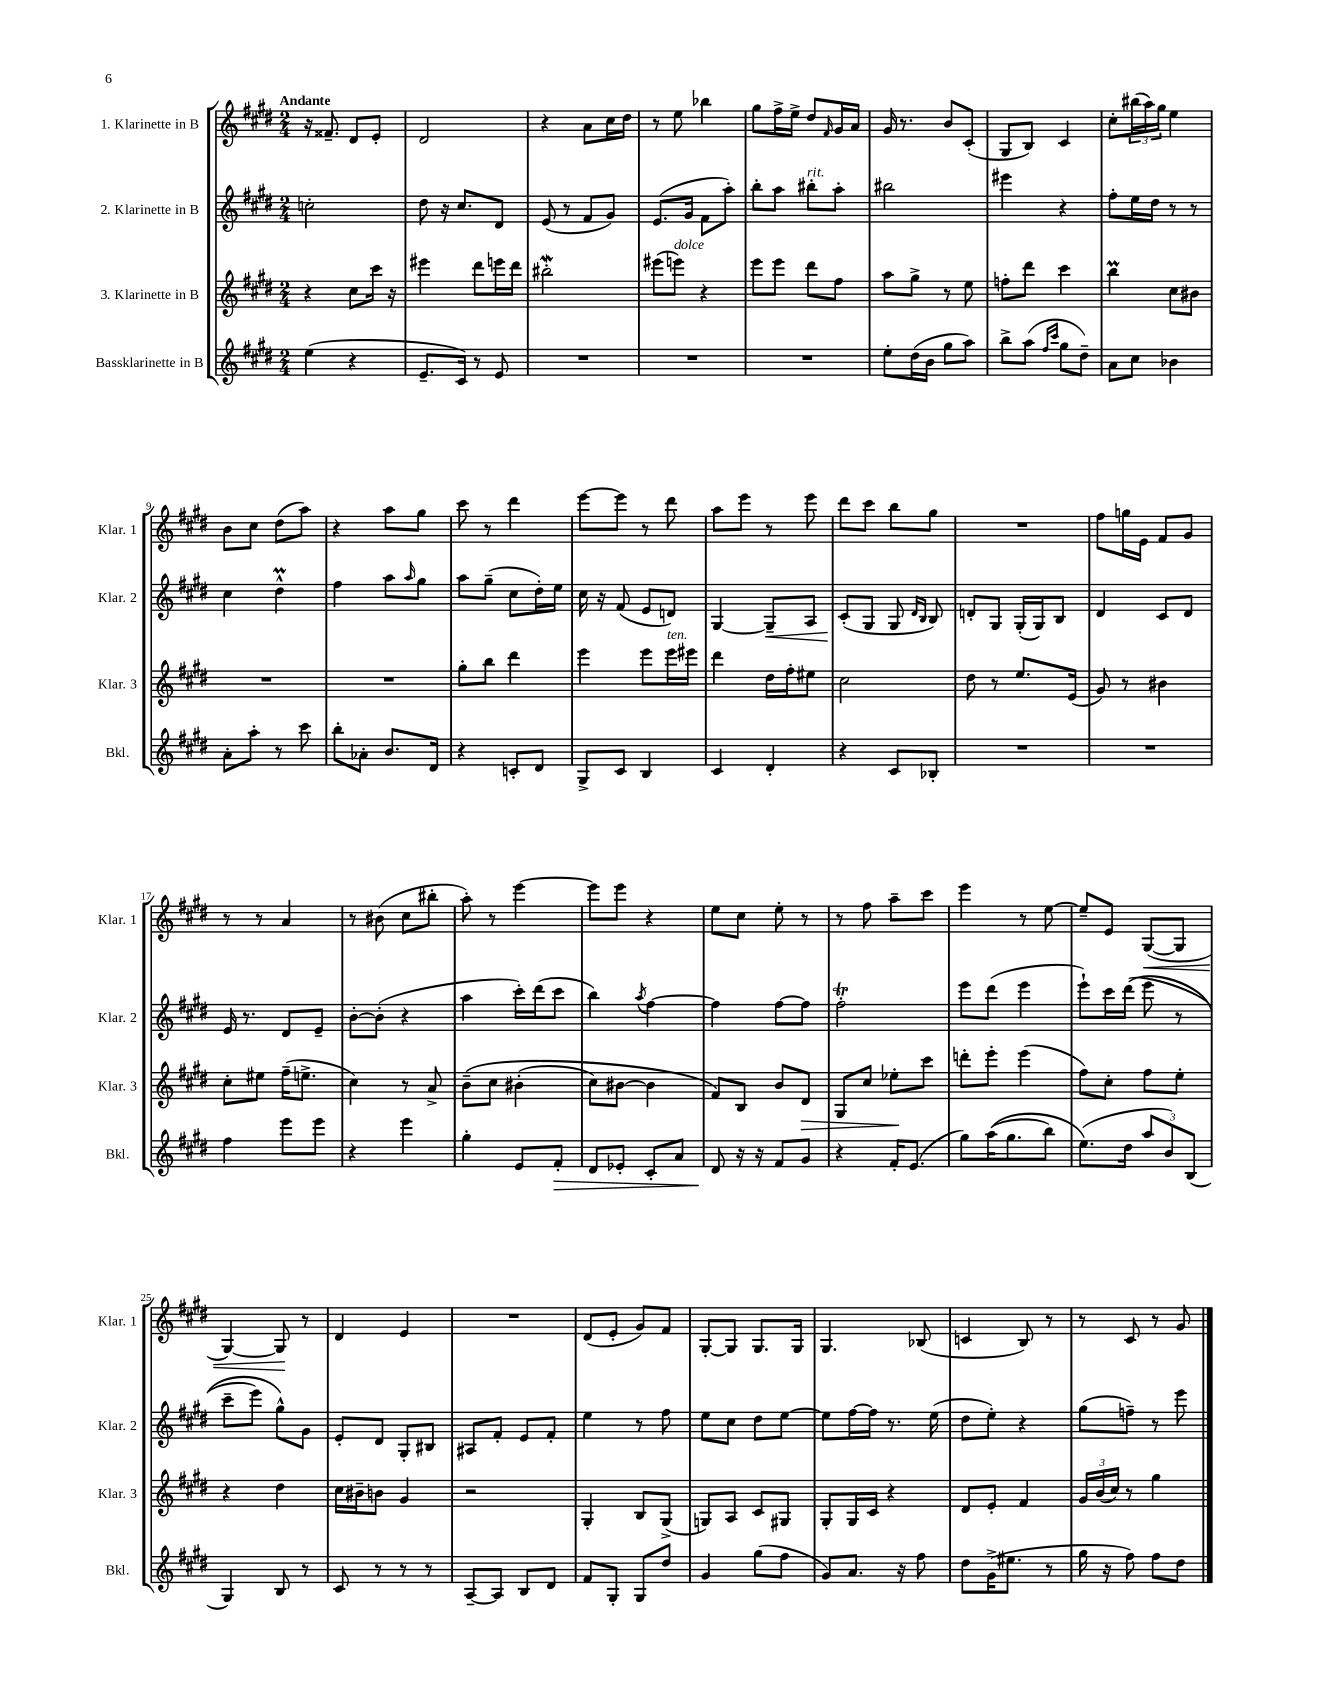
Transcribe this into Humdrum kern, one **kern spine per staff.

**kern	**dynam	**kern	**dynam	**kern	**dynam	**kern	**dynam
*part4	*part4	*part3	*part3	*part2	*part2	*part1	*part1
*staff4	*staff4	*staff3	*staff3	*staff2	*staff2	*staff1	*staff1
*I"Bassklarinette in B	*	*I"3. Klarinette in B	*	*I"2. Klarinette in B	*	*I"1. Klarinette in B	*
*I'Bkl.	*	*I'Klar. 3	*	*I'Klar. 2	*	*I'Klar. 1	*
*clefG2	*	*clefG2	*	*clefG2	*	*clefG2	*
*k[f#c#g#d#]	*	*k[f#c#g#d#]	*	*k[f#c#g#d#]	*	*k[f#c#g#d#]	*
*M2/4	*	*M2/4	*	*M2/4	*	*M2/4	*
=1	=1	=1	=1	=1	=1	=1	=1
!	!	!	!	!	!	!LO:TX:a:B:t=Andante	!
(4ee\	.	4r	.	2ccn'\	.	16r	.
.	.	.	.	.	.	8.f##X~/	.
4r	.	8cc#\L	.	.	.	8d#/L	.
.	.	16ccc#\Jk	.	.	.	8e'/J	.
.	.	16r	.	.	.	.	.
=2	=2	=2	=2	=2	=2	=2	=2
8.e~/L	.	4eee#X\	.	8dd#\	.	2d#/	.
.	.	.	.	16r	.	.	.
16c#/Jk)	.	.	.	8.cc#/L	.	.	.
8r	.	8ddd#\L	.	.	.	.	.
8e/	.	16eeen\L	.	8d#/J	.	.	.
.	.	16ddd#\JJ	.	.	.	.	.
=3	=3	=3	=3	=3	=3	=3	=3
2r	.	2bb#XW'\	.	(8e/	.	4r	.
.	.	.	.	8r	.	.	.
.	.	.	.	8f#/L	.	8a\L	.
.	.	.	.	8g#/J)	.	16cc#\L	.
.	.	.	.	.	.	16dd#\JJ	.
=4	=4	=4	=4	=4	=4	=4	=4
2r	.	(8eee#X\L	.	(8.e/L	.	8r	.
!	!	!LO:TX:a:i:t=dolce	!	!	!	!	!
.	.	8eeen\J)	.	.	.	8ee\	.
.	.	.	.	16g#/Jk	.	.	.
.	.	4r	.	8f#\L	.	4bb-X\	.
.	.	.	.	8aa'\J)	.	.	.
=5	=5	=5	=5	=5	=5	=5	=5
2r	.	8eee\L	.	8bb'\L	.	8gg#\L	.
.	.	8eee\J	.	8aa\J	.	16ff#^\L	.
.	.	.	.	.	.	16ee^\JJ	.
!	!	!	!	!LO:TX:a:i:t=rit.	!	!	!
.	.	8ddd#\L	.	8bb#X'\L	.	8dd#/L	.
.	.	.	.	.	.	16qqf#/	.
.	.	8ff#\J	.	8aa'\J	.	16g#/L	.
.	.	.	.	.	.	16a/JJ	.
=6	=6	=6	=6	=6	=6	=6	=6
8ee'\L	.	8aa\L	.	2bb#X\	.	16g#/	.
.	.	.	.	.	.	8.r	.
(16dd#\L	.	8gg#^\J	.	.	.	.	.
16b\JJ	.	.	.	.	.	.	.
8gg#\L	.	8r	.	.	.	8b/L	.
8aa\J)	.	8ee\	.	.	.	(8c#'/J	.
=7	=7	=7	=7	=7	=7	=7	=7
8bb^\L	.	8ffn'\L	.	4eee#X\	.	8G#/L	.
(8aa\J	.	8ddd#\J	.	.	.	8B/J)	.
16qqff#/LL	.	.	.	.	.	.	.
16qqccc#/JJ	.	.	.	.	.	.	.
8gg#\L	.	4ccc#\	.	4r	.	4c#/	.
8dd#~\J)	.	.	.	.	.	.	.
=8	=8	=8	=8	=8	=8	=8	=8
8a\L	.	4bbM\	.	8ff#'\L	.	8cc#'\L	.
8cc#\J	.	.	.	16ee\L	.	(24bb#X\L	.
.	.	.	.	.	.	24aa\)	.
.	.	.	.	16dd#\JJ	.	.	.
.	.	.	.	.	.	24gg#\JJ	.
4b-X\	.	8cc#\L	.	8r	.	4ee\	.
.	.	8b#X\J	.	8r	.	.	.
!!LO:LB:g=z
=9	=9	=9	=9	=9	=9	=9	=9
8a'\L	.	2r	.	4cc#\	.	8b\L	.
8aa'\J	.	.	.	.	.	8cc#\J	.
8r	.	.	.	4dd#m^^\	.	(8dd#\L	.
8ccc#\	.	.	.	.	.	8aa\J)	.
=10	=10	=10	=10	=10	=10	=10	=10
8bb'\L	.	2r	.	4ff#\	.	4r	.
8a-X'\J	.	.	.	.	.	.	.
8.b/L	.	.	.	8aa\L	.	8aa\L	.
.	.	.	.	16qqaa/	.	.	.
.	.	.	.	8gg#\J	.	8gg#\J	.
16d#/Jk	.	.	.	.	.	.	.
=11	=11	=11	=11	=11	=11	=11	=11
4r	.	8gg#'\L	.	8aa\L	.	8ccc#\	.
.	.	8bb\J	.	(8gg#~\J	.	8r	.
8cn'/L	.	4ddd#\	.	8cc#\L	.	4ddd#\	.
8d#/J	.	.	.	16dd#'\L)	.	.	.
.	.	.	.	16ee\JJ	.	.	.
=12	=12	=12	=12	=12	=12	=12	=12
8G#^/L	.	4eee\	.	16cc#\	.	[8eee\L	.
.	.	.	.	16r	.	.	.
8c#/J	.	.	.	(8f#/	.	8eee\J]	.
4B/	.	8eee\L	.	8e/L	.	8r	.
!	!	!LO:TX:a:i:t=ten.	!	!	!	!	!
.	.	16eee\L	.	8dn/J)	.	8ddd#\	.
.	.	16eee#X\JJ	.	.	.	.	.
=13	=13	=13	=13	=13	=13	=13	=13
4c#/	.	4ddd#\	.	[4G#/	.	8aa\L	.
.	.	.	.	.	.	8eee\J	.
!	!	!	!	!	!LO:HP:b	!	!
4d#'/	.	16dd#\LL	.	8G#~/L]	<	8r	.
.	.	16ff#'\J	.	.	.	.	.
.	.	8ee#X\J	.	8A/J	.	8eee\	.
=14	=14	=14	=14	=14	=14	=14	=14
4r	.	2cc#\	.	(8c#'/L	.	8ddd#\L	.
.	.	.	.	8G#/J	[	8ccc#\J	.
8c#/L	.	.	.	8G#/	.	8bb\L	.
.	.	.	.	16qqd#/LL	.	.	.
.	.	.	.	16qqB/JJ	.	.	.
8B-X'/J	.	.	.	8B/)	.	8gg#\J	.
=15	=15	=15	=15	=15	=15	=15	=15
2r	.	8dd#\	.	8dn'/L	.	2r	.
.	.	8r	.	8G#/J	.	.	.
.	.	8.ee/L	.	(16G#'/LL	.	.	.
.	.	.	.	16G#/J)	.	.	.
.	.	.	.	8B/J	.	.	.
.	.	(16e/Jk	.	.	.	.	.
=16	=16	=16	=16	=16	=16	=16	=16
2r	.	8g#/)	.	4d#/	.	8ff#\L	.
.	.	8r	.	.	.	16ggn\L	.
.	.	.	.	.	.	16e\JJ	.
.	.	4b#X\	.	8c#/L	.	8f#/L	.
.	.	.	.	8d#/J	.	8g#/J	.
!!LO:LB:g=z
=17	=17	=17	=17	=17	=17	=17	=17
4ff#\	.	8cc#'\L	.	16e/	.	8r	.
.	.	.	.	8.r	.	.	.
.	.	8ee#X\J	.	.	.	8r	.
8eee\L	.	(16ff#~\KL	.	8d#/L	.	4a/	.
.	.	8.een^\J	.	.	.	.	.
8eee\J	.	.	.	8e~/J	.	.	.
=18	=18	=18	=18	=18	=18	=18	=18
4r	.	4cc#\)	.	[8b'\L	.	8r	.
.	.	.	.	(8b'\J]	.	(8b#X\	.
4eee\	.	8r	.	4r	.	8cc#\L	.
.	.	8a^/	.	.	.	8bb#X'\J	.
=19	=19	=19	=19	=19	=19	=19	=19
4gg#'\	.	(8b~\L	.	4aa\	.	8aa'\)	.
.	.	8cc#\J	.	.	.	8r	.
8e/L	.	(4b#X'\	.	16ccc#'\LL)	.	[4eee\	.
.	.	.	.	(16ddd#\J	.	.	.
!	!LO:HP:b	!	!	!	!	!	!
8f#'/J	>	.	.	8ccc#\J	.	.	.
=20	=20	=20	=20	=20	=20	=20	=20
8d#/L	.	8cc#\L)	.	4bb\)	.	8eee\L]	.
8e-X'/J	.	[8b#X\J	.	.	.	8eee\J	.
.	.	.	.	8qaa/	.	.	.
8c#'/L	.	4b#\]	.	[4ff#\	.	4r	.
8a/J	.	.	.	.	.	.	.
=21	=21	=21	=21	=21	=21	=21	=21
8d#/	.	8f#/L)	.	4ff#\]	.	8ee\L	.
16r	]	8B/J	.	.	.	8cc#\J	.
16r	.	.	.	.	.	.	.
8f#/L	.	8b/L	.	[8ff#\L	.	8ee'\	.
!	!	!	!LO:HP:b	!	!	!	!
8g#/J	.	8d#/J	>	8ff#\J]	.	8r	.
=22	=22	=22	=22	=22	=22	=22	=22
4r	.	8G#/L	.	2ff#T'\	.	8r	.
.	.	8cc#/J	.	.	.	8ff#\	.
16f#'/KL	.	8ee-X'\L	.	.	.	8aa~\L	.
(8.e/J	.	.	.	.	.	.	.
.	.	8ccc#\J	]	.	.	8ccc#\J	.
=23	=23	=23	=23	=23	=23	=23	=23
8gg#\L)	.	8dddn'\L	.	8eee\L	.	4eee\	.
((16aa\K	.	8eee'\J	.	(8ddd#\J	.	.	.
8.gg#\	.	.	.	.	.	.	.
.	.	(4eee\	.	4eee\	.	8r	.
8bb\J)	.	.	.	.	.	[8ee\	.
=24	=24	=24	=24	=24	=24	=24	=24
(8.ee\L)	.	8ff#\L)	.	8eee`\L)	.	8ee~/L]	.
.	.	8cc#'\J	.	16ccc#\L	.	8e/J	.
16dd#\Jk	.	.	.	((16ddd#\JJ	.	.	.
!	!	!	!	!	!	!	!LO:HP:b
12aa/L	.	8ff#\L	.	8eee\	.	([8G#/L	<
12b/)	.	.	.	.	.	.	.
.	.	8ee'\J	.	8r	.	8G#/J]	.
(12B/J	.	.	.	.	.	.	.
!!LO:LB:g=z
=25	=25	=25	=25	=25	=25	=25	=25
4G#/)	.	4r	.	8ccc#~\L	.	[4G#/)	.
.	.	.	.	8eee\J)	.	.	.
8B/	.	4dd#\	.	8gg#^^\L)	.	8G#/]	.
8r	.	.	.	8g#\J	.	8r	[
=26	=26	=26	=26	=26	=26	=26	=26
8c#/	.	16cc#\LL	.	8e'/L	.	4d#/	.
.	.	16b#X~\J	.	.	.	.	.
8r	.	8bn\J	.	8d#/J	.	.	.
8r	.	4g#/	.	8G#'/L	.	4e/	.
8r	.	.	.	8B#X/J	.	.	.
=27	=27	=27	=27	=27	=27	=27	=27
[8A~/L	.	2r	.	8A#X/L	.	2r	.
8A/J]	.	.	.	8f#'/J	.	.	.
8B/L	.	.	.	8e/L	.	.	.
8d#/J	.	.	.	8f#'/J	.	.	.
=28	=28	=28	=28	=28	=28	=28	=28
8f#/L	.	4G#'/	.	4ee\	.	(8d#/L	.
8G#'/J	.	.	.	.	.	8e'/J	.
8G#/L	.	8B/L	.	8r	.	8g#/L)	.
8dd#/J	.	(8G#^/J	.	8ff#\	.	8f#/J	.
=29	=29	=29	=29	=29	=29	=29	=29
4g#/	.	8Gn/L)	.	8ee\L	.	[8G#'/L	.
.	.	8A/J	.	8cc#\J	.	8G#/J]	.
(8gg#\L	.	8c#/L	.	8dd#\L	.	8.G#/L	.
8ff#\J	.	8G#X/J	.	[8ee\J	.	.	.
.	.	.	.	.	.	16G#/Jk	.
=30	=30	=30	=30	=30	=30	=30	=30
8g#/L)	.	8G#'/L	.	8ee\L]	.	4.G#/	.
8.a/J	.	16G#/L	.	[16ff#\L	.	.	.
.	.	16c#/JJ	.	16ff#\JJ]	.	.	.
.	.	4r	.	8.r	.	.	.
16r	.	.	.	.	.	.	.
8ff#\	.	.	.	.	.	(8B-X/	.
.	.	.	.	(16ee\	.	.	.
=31	=31	=31	=31	=31	=31	=31	=31
8dd#\L	.	8d#/L	.	8dd#\L	.	4cn/	.
(16g#^\K	.	8e'/J	.	8ee'\J)	.	.	.
8.ee#X\J	.	.	.	.	.	.	.
.	.	4f#/	.	4r	.	8B/)	.
8r	.	.	.	.	.	8r	.
=32	=32	=32	=32	=32	=32	=32	=32
16gg#\	.	24g#/LL	.	(8gg#\L	.	8r	.
.	.	(24b/	.	.	.	.	.
16r	.	.	.	.	.	.	.
.	.	24cc#/JJ)	.	.	.	.	.
8ff#\)	.	8r	.	8ffn~\J)	.	8c#/	.
8ff#\L	.	4gg#\	.	8r	.	8r	.
8dd#\J	.	.	.	8eee\	.	8g#/	.
==	==	==	==	==	==	==	==
*-	*-	*-	*-	*-	*-	*-	*-
